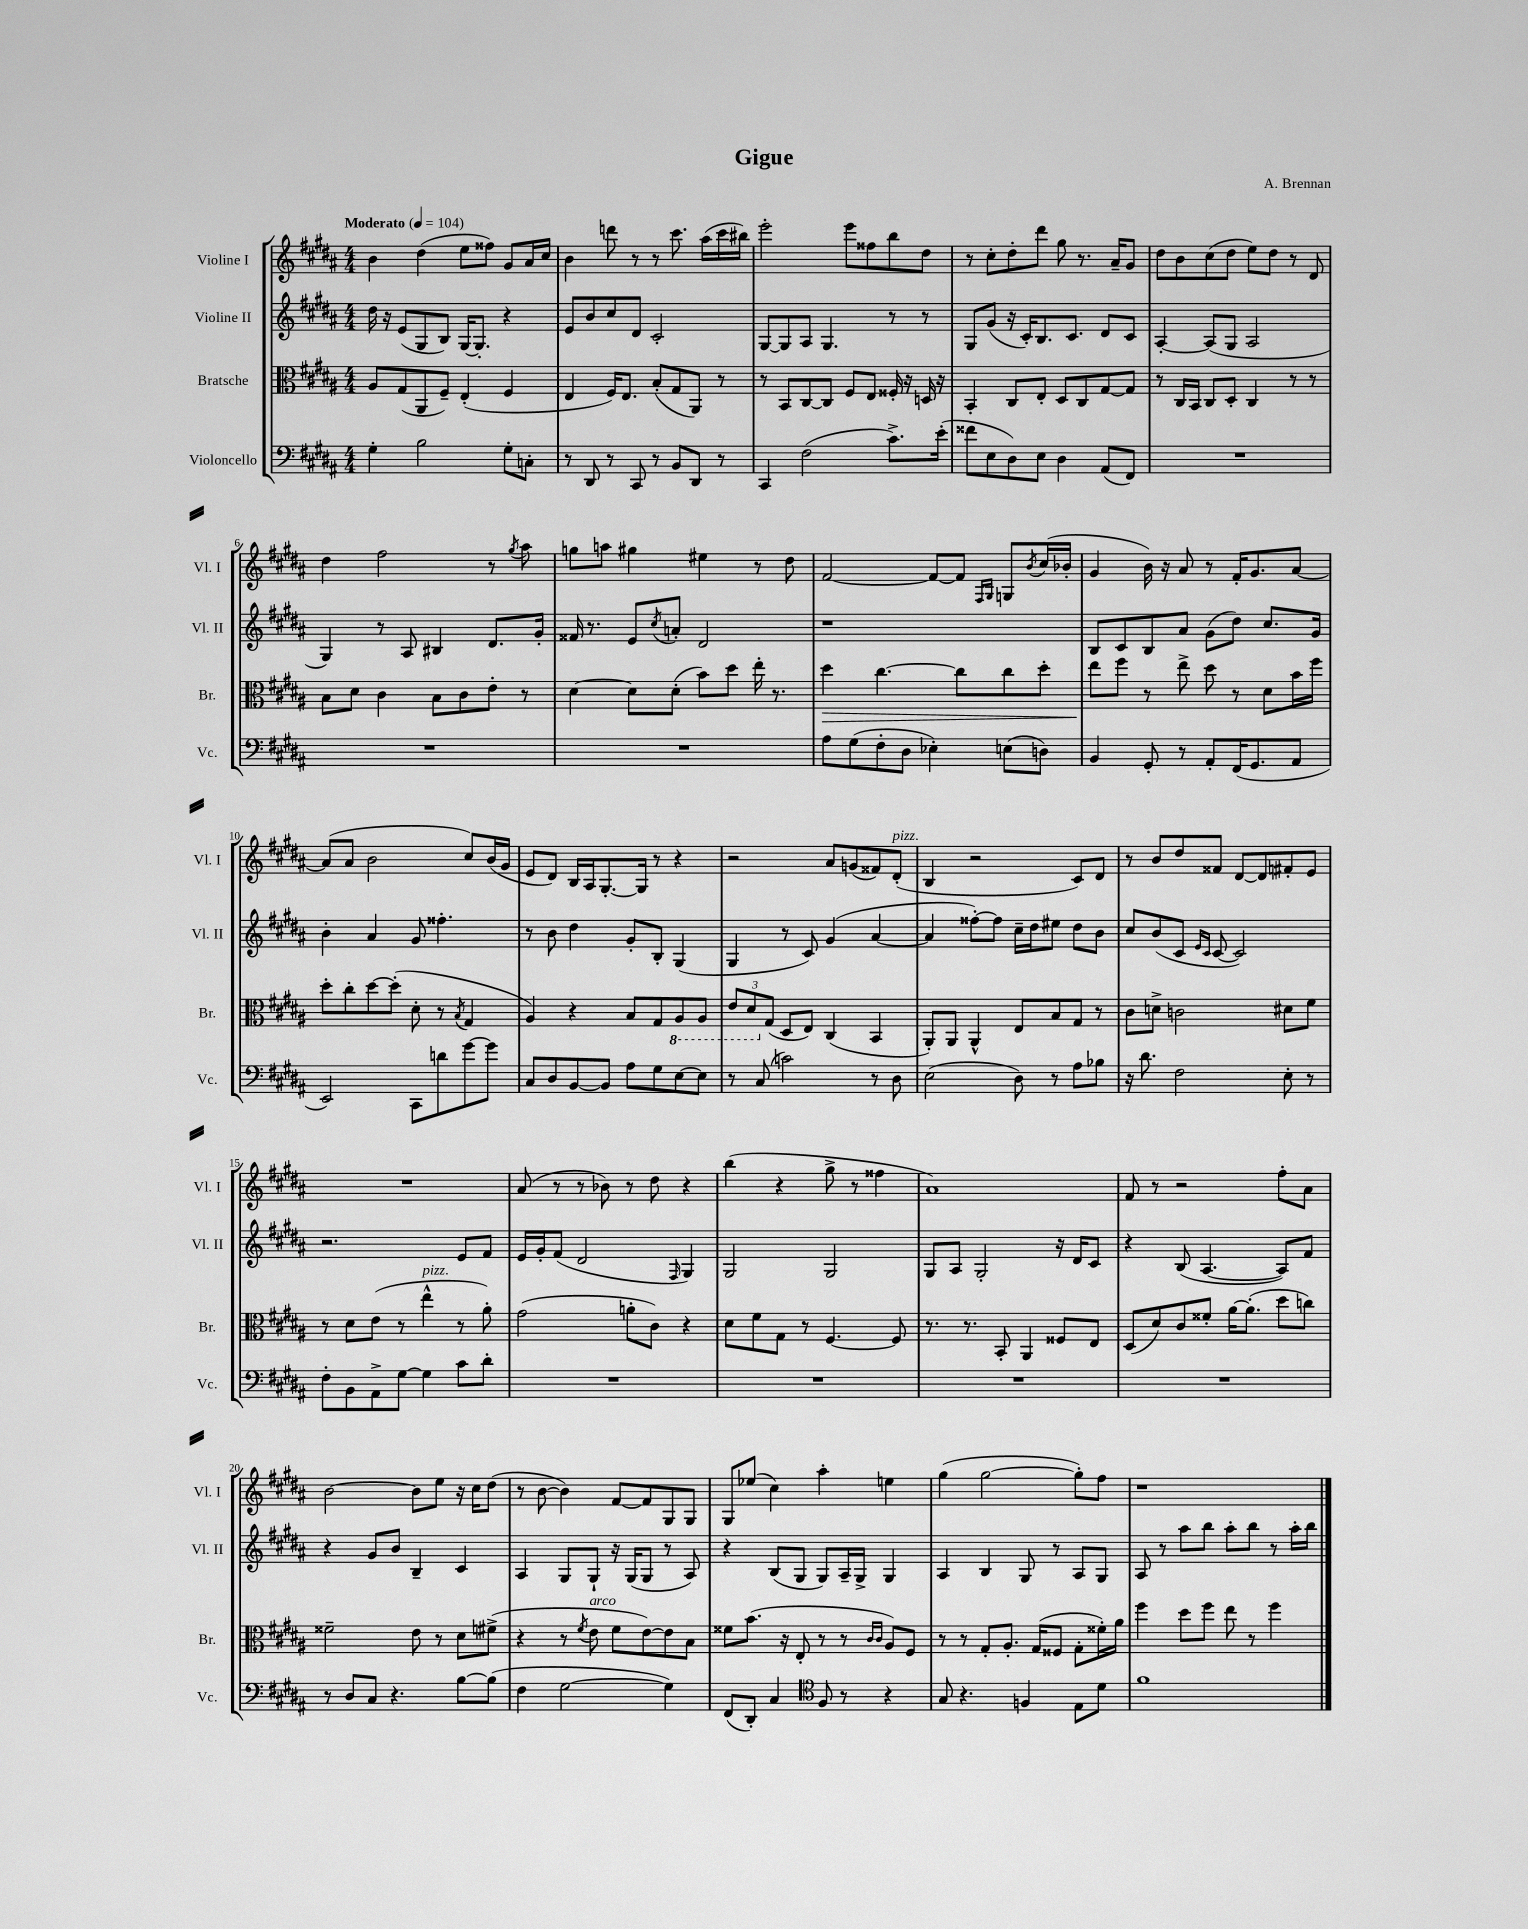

**kern	**kern	**kern	**kern
*staff4	*staff3	*staff2	*staff1
*clefF4	*clefC3	*clefG2	*clefG2
*k[f#c#g#d#a#]	*k[f#c#g#d#a#]	*k[f#c#g#d#a#]	*k[f#c#g#d#a#]
*M4/4	*M4/4	*M4/4	*M4/4
*MM104	*MM104	*MM104	*MM104
4G#'\	8A#/L	16dd#\	4b\
.	.	16r	.
.	(8G#/	(8e/L	.
2B\	8AA#/	8G#/	(4dd#\
.	8F#~/J)	8B/J)	.
.	(4E'/	[16G#/LK	8ee\L
.	.	8.G#'/]J	.
.	.	.	8ff##\J)
8G#'\L	4F#/	4r	8g#/L
8C'\J	.	.	16a#/L
.	.	.	16cc#/JJ
=	=	=	=
8r	4E/	8e/L	4b\
8DD#/	.	8b/	.
8r	16F#/LK)	8cc#/	8ddd\
.	8.E/J	.	.
8CC#/	.	8d#/J	8r
8r	(8B'/L	2c#'/	8r
8BB/L	8G#/	.	8.ccc#\
8DD#/J	8AA#/J)	.	.
.	.	.	(16aa#\LL
8r	8r	.	16ccc#\
.	.	.	16bb#\JJ)
=	=	=	=
4CC#/	8r	[8G#/L	2eee'\
.	8BB/L	8G#/]	.
(2F#\	[8C#/	8A#/J	.
.	8C#/]J	4.G#/	.
.	8F#/L	.	8eee\L
.	8E/J	.	8ff##\
8.c#^\L)	16F##'/	8r	8bb\
.	16r	.	.
.	16D/	8r	8dd#\J
(16e'\Jk	16r	.	.
=	=	=	=
8f##\L	4BB'/	8G#/L	8r
8E\	.	(8g#/J	8cc#'\L
8D#\)	8C#/L	16r	8dd#'\
.	.	16c#'/LK)	.
8E\J	8E'/J	8.B/	8ddd#\J
4D#\	8D#/L	.	8gg#\
.	.	8.c#/J	.
.	8C#/	.	8.r
(8AA#/L	[8G#/	8d#/L	.
.	.	.	16a#~/LK
8FF#/J)	8G#/]J	8c#/J	8g#/J
=	=	=	=
1r	8r	[4A#'/	8dd#\L
.	16C#/LL	.	8b\
.	16BB/JJ	.	.
.	8C#/L	(8A#/]L	(8cc#\
.	8D#'/J	8G#/J	8dd#\J
.	4C#/	2A#/	8ee\L)
.	.	.	8dd#\J
.	8r	.	8r
.	8r	.	8d#/
=	=	=	=
1r	8B\L	4G#/)	4dd#\
.	8d#\J	.	.
.	4c#\	8r	2ff#\
.	.	8A#/	.
.	8B\L	4B#/	.
.	8c#\	.	.
.	8e'\J	8.d#/L	8r
.	.	.	8qgg#/
.	8r	.	8aa#\
.	.	16g#'/Jk	.
=	=	=	=
1r	[4d#\	16f##/	8gg\L
.	.	8.r	.
.	.	.	8aa\J
.	8d#\]L	8e/L	4gg#\
.	.	8qcc#/	.
.	(8d#'\J	8a'/J	.
.	8b\L)	2d#/	4ee#\
.	8dd#\J	.	.
.	16ee'\	.	8r
.	8.r	.	.
.	.	.	8dd#\
=	=	=	=
8A#\L	4dd#\	1r	[2f#/
(8G#\	.	.	.
8F#'\	[4.cc#\	.	.
8D#\J	.	.	.
4E-'\)	.	.	8f#/_L
.	8cc#\]L	.	8f#/]J
.	.	.	16qqF#/LL
.	.	.	16qqG#/JJ
(8E\L	8cc#\	.	8G/L
.	.	.	8qb/
8D\J)	8dd#'\J	.	(16cc#/L
.	.	.	16b-'/JJ
=	=	=	=
4BB/	8ee\L	8B/L	4g#/
.	8ff#\J	8c#/	.
8GG#'/	8r	8B/	16b\)
.	.	.	16r
8r	8ee^\	8a#/J	8a#/
8AA#'/L	8dd#\	(8g#\L	8r
(16FF#/K	8r	8dd#\J)	16f#'/LK
8.GG#/	.	.	8.g#/
.	8d#\L	8.cc#/L	.
8AA#/J	16b\L	.	[8a#/J
.	16ff#\JJ	16g#/Jk	.
=	=	=	=
2EE/)	8dd#'\L	4b'\	(8a#/]L
.	8cc#'\	.	8a#/J
.	[8dd#\	4a#/	2b\
.	(8dd#'\]J	.	.
8CC#\L	8d#'\	8g#/	.
8d\	8r	4.ff##'\	.
.	8qB/	.	.
[8g#\	4G#/	.	8cc#/L)
8g#\]J	.	.	(16b/L
.	.	.	16g#/JJ
=	=	=	=
8C#/L	4A#/)	8r	8e/L
8D#/	.	8b\	8d#/J)
[8BB/	4r	4dd#\	16B/LL
.	.	.	16A#/J
8BB/]J	.	.	[8.G#'/
8A#\L	8B/L	8g#'/L	.
.	.	.	16G#/]Jk
8G#\	8G#/	8B'/J	8r
[8E\	8AA#/	(4G#/	4r
8E\]J	8AA#/J	.	.
=	=	=	=
8r	12E/L	4G#/	2r
.	12D#/	.	.
(8C#/	.	.	.
.	(12G#/J	.	.
2c\)	8D#/L	8r	.
.	8E/J)	8c#/)	.
.	(4C#/	(4g#/	8a#/L
.	.	.	(8g/
8r	4BB/	[4a#/	8f##/)
8D#\	.	.	(8d#'/J
=	=	=	=
(2E\	8AA#'/L)	4a#/]	4B/
.	8AA#/J	.	.
.	4AA#^^/	[8ff##'\L)	2r
.	.	8ff##\]J	.
8D#\)	8E/L	16cc#~\LL	.
.	.	16dd#\J	.
8r	8B/	8ee#\J	.
8A#\L	8G#/J	8dd#\L	8c#/L)
8B-\J	8r	8b\J	8d#/J
=	=	=	=
16r	8c#\L	8cc#/L	8r
8.d#\	.	.	.
.	8d^\J	(8b/	8b/L
2F#\	2c\	8c#/J	8dd#/
.	.	16qqe/LL	.
.	.	16qqc#/JJ	.
.	.	[8c#/	8f##/J
.	.	2c#/])	[8d#/L
.	.	.	8d#/]
8E'\	8d#\L	.	8f#'/
8r	8f#\J	.	8e/J
=	=	=	=
8F#'\L	8r	2.r	1r
8BB\	8d#\L	.	.
8AA#^\	(8e\J	.	.
[8G#\J	8r	.	.
4G#\]	4ee^^\	.	.
8c#\L	8r	8e/L	.
8d#'\J	8a#'\)	8f#/J	.
=	=	=	=
1r	(2g#\	16e/LL	(8a#/
.	.	16g#'/J	.
.	.	(8f#/J	8r
.	.	2d#/	8r
.	.	.	8b-\)
.	8a'\L	.	8r
.	8c#\J)	.	8dd#\
.	.	16qqF#/	.
.	4r	4G#/)	4r
=	=	=	=
1r	8d#\L	2G#/	(4bb\
.	8f#\	.	.
.	8G#\J	.	4r
.	8r	.	.
.	[4.F#/	2G#/	8gg#^\
.	.	.	8r
.	.	.	4ff##\
.	8F#/]	.	.
=	=	=	=
1r	8.r	8G#/L	1a#)
.	.	8A#/J	.
.	8.r	.	.
.	.	2G#'/	.
.	8BB'/	.	.
.	4AA#/	.	.
.	8F##/L	16r	.
.	.	16d#/LK	.
.	8E/J	8c#/J	.
=	=	=	=
1r	(8D#/L	4r	8f#/
.	8d#/)	.	8r
.	8c#/	(8B/	2r
.	8f##'/J	[4.A#/	.
.	[16a#\LK	.	.
.	(8.a#'\]J	.	.
.	8dd#\L	8A#/]L)	8ff#'\L
.	8cc\J)	8f#/J	8a#\J
=	=	=	=
8r	2f##~\	4r	[2b\
8D#/L	.	.	.
8C#/J	.	8g#/L	.
4.r	.	8b/J	.
.	8e\	4B~/	8b\]L
.	8r	.	8ee\J
[8B\L	8d#\L	4c#/	16r
.	.	.	16cc#\LK
(8B\]J	(8f#^\J	.	(8dd#\J
=	=	=	=
4F#\	4r	4A#/	8r
.	.	.	[8b\
[2G#\	8r	8G#/L	4b\])
.	8qf#/	.	.
.	8e\	8G#`/J	.
.	8f#\L	16r	[8f#/L
.	.	(16G#/LK	.
.	[8e\)	8G#/J	8f#/]
4G#\])	8e\]	8r	8G#/
.	8B\J	8A#/)	8G#/J
=	=	=	=
(8FF#/L	8f##\L	4r	8G#/L
8DD#'/J)	(8.b\J	.	(8ee-/J
4C#/	.	(8B/L	4cc#\)
.	16r	.	.
.	8E'/	8G#/J	.
*clefC4	*	*	*
8F#/	8r	8G#/L)	4aa#'\
8r	8r	16A#~/L	.
.	.	16G#^/JJ	.
.	16qqc#/LL	.	.
.	16qqc#/JJ	.	.
4r	8A#/L)	4G#/	4ee\
.	8F#/J	.	.
=	=	=	=
8G#/	8r	4A#/	(4gg#\
4.r	8r	.	.
.	8G#'/L	4B/	[2gg#\
.	8.A#'/J	.	.
4F/	.	8G#/	.
.	(16G#/LK	.	.
.	8F##/J	8r	.
8E\L	8G#'\L	8A#/L	8gg#'\]L)
8d#\J	16f##'\L)	8G#/J	8ff#\J
.	16a#\JJ	.	.
=	=	=	=
1f#	4ff#\	8A#/	1r
.	.	8r	.
.	8dd#\L	8aa#\L	.
.	8ff#\J	8bb\J	.
.	8ee\	8aa#'\L	.
.	8r	8bb\J	.
.	4ff#\	8r	.
.	.	16aa#'\LL	.
.	.	16bb\JJ	.
==	==	==	==
*-	*-	*-	*-
